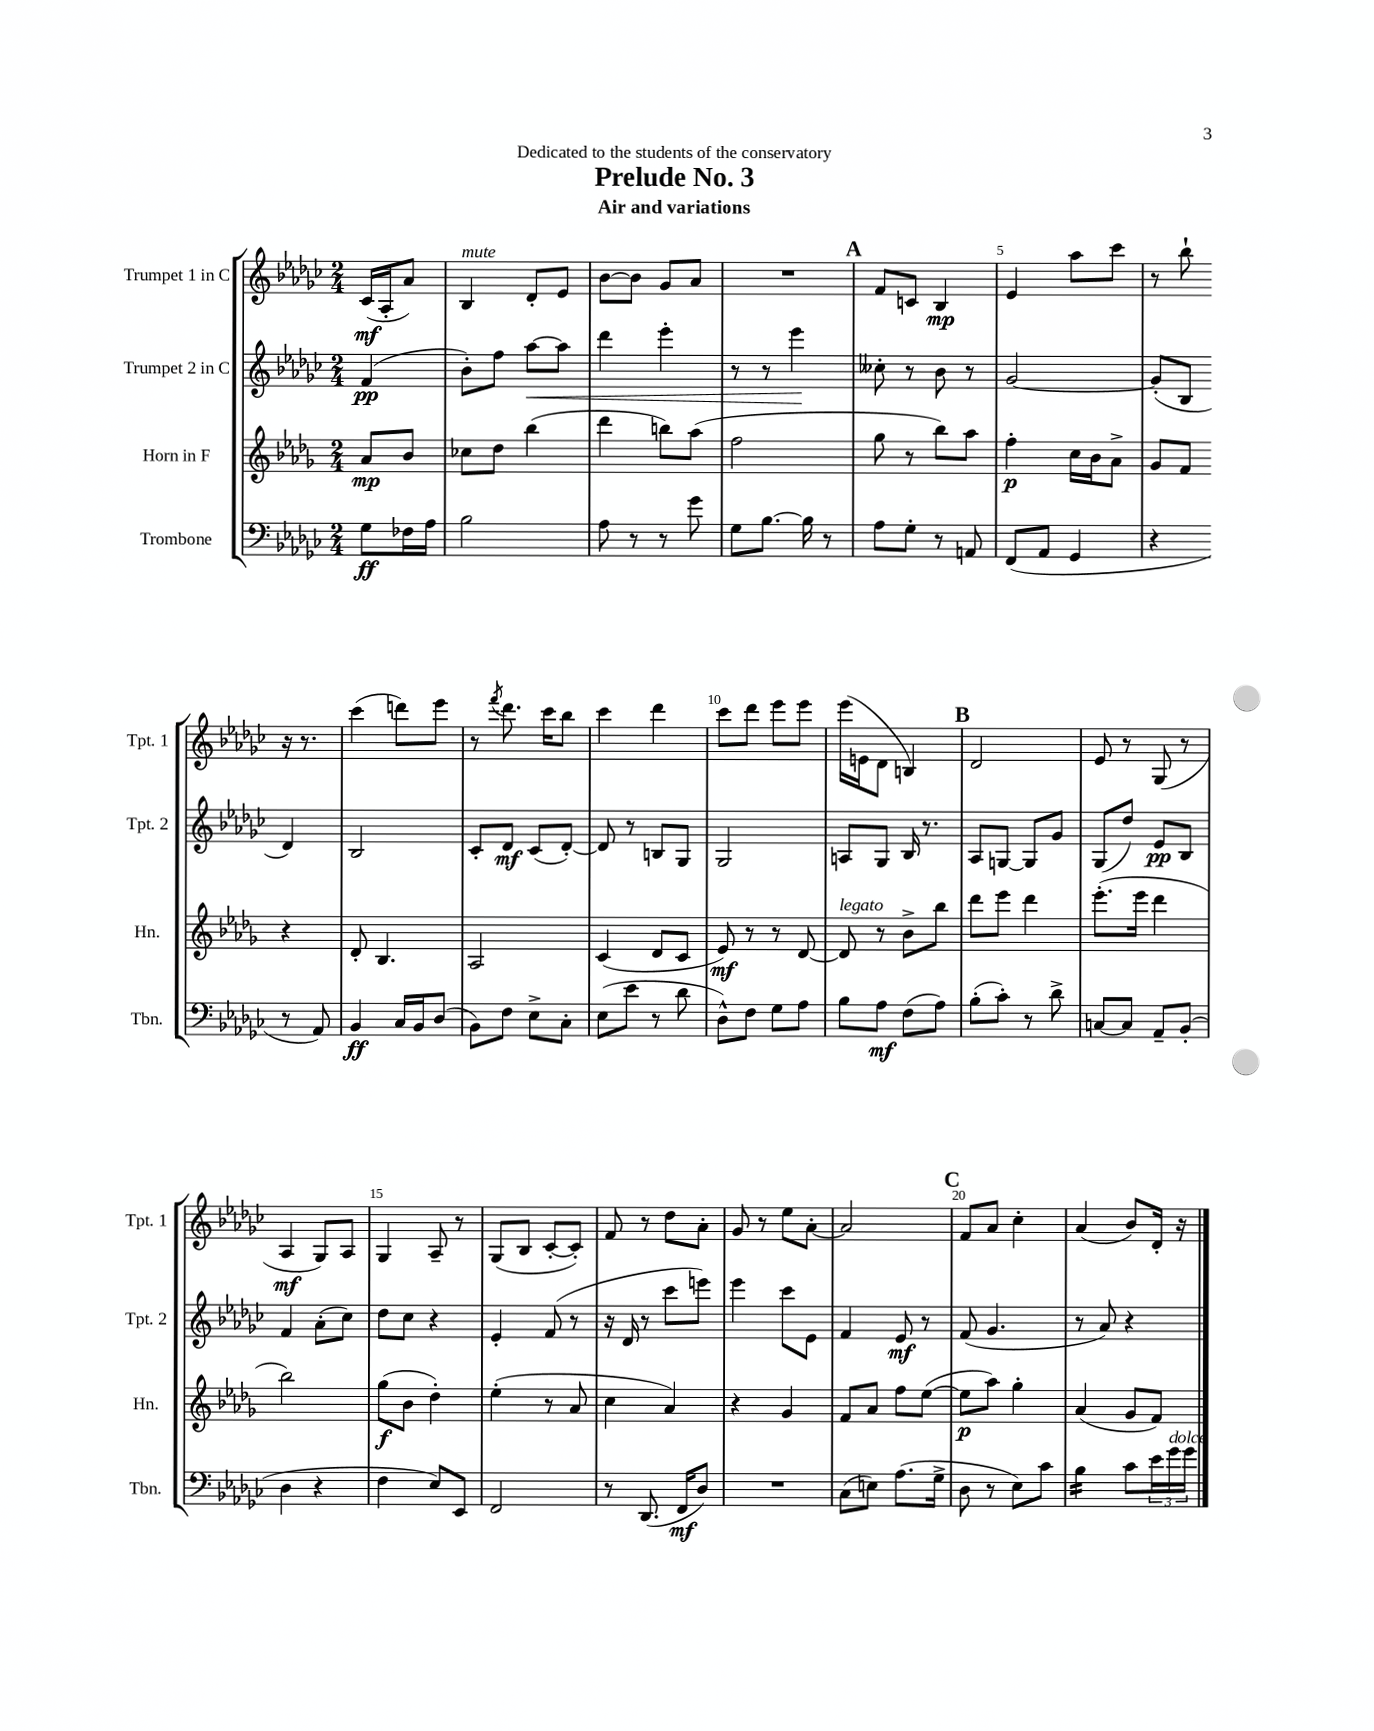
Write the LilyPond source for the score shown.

\header { title = "Prelude No. 3" subtitle = "Air and variations" dedication = "Dedicated to the students of the conservatory" }
<<
\new StaffGroup <<
\new Staff = "s0" \with { instrumentName = "Trumpet 1 in C" shortInstrumentName = "Tpt. 1" } {
    \clef treble \key ges \major \numericTimeSignature \time 2/4 \partial 4
    ces'16\mf( aes16-. aes'8) |
    bes4^\markup { \italic "mute" } des'8-. ees'8 |
    bes'8~ bes'8 ges'8 aes'8 |
    R2 |
    \mark \markup { \bold "A" } f'8 c'8 bes4\mp |
    ees'4 aes''8 ces'''8 |
    r8 bes''8-! r16 r8. |
    ces'''4( d'''8) ees'''8 |
    r8 \acciaccatura { f'''8 } des'''8. ces'''16 bes''8 |
    ces'''4 des'''4 |
    ces'''8 des'''8 ees'''8 ees'''8 |
    ees'''16( e'16 des'8 b4) |
    \mark \markup { \bold "B" } des'2 |
    ees'8 r8 ges8( r8 |
    aes4\mf ges8) aes8 |
    ges4 aes8-- r8 |
    ges8( bes8 ces'8~-. ces'8-.) |
    f'8 r8 des''8 aes'8-. |
    ges'8 r8 ees''8 aes'8~-. |
    aes'2 |
    \mark \markup { \bold "C" } f'8 aes'8 ces''4-. |
    aes'4( bes'8) des'16-. r16 \bar "|." |
}
\new Staff = "s1" \with { instrumentName = "Trumpet 2 in C" shortInstrumentName = "Tpt. 2" } {
    \clef treble \key ges \major \numericTimeSignature \time 2/4 \partial 4
    f'4\pp( |
    bes'8-.) f''8 aes''8~\< aes''8 |
    des'''4 ees'''4-. |
    r8 r8 ees'''4\! |
    \mark \markup { \bold "A" } ceses''8-. r8 bes'8 r8 |
    ges'2~ |
    ges'8-.( bes8 des'4) |
    bes2 |
    ces'8-. des'8\mf ces'8( des'8~-.) |
    des'8 r8 b8 ges8 |
    ges2 |
    a8 ges8 bes16 r8. |
    \mark \markup { \bold "B" } aes8 g8~ g8 ges'8 |
    ges8( des''8) ees'8\pp bes8 |
    f'4 aes'8-.( ces''8) |
    des''8 ces''8 r4 |
    ees'4-. f'8( r8 |
    r16 des'16 r8 ces'''8 e'''8) |
    ees'''4 ces'''8 ees'8 |
    f'4 ees'8\mf r8 |
    \mark \markup { \bold "C" } f'8( ges'4. |
    r8 aes'8) r4 \bar "|." |
}
\new Staff = "s2" \with { instrumentName = "Horn in F" shortInstrumentName = "Hn." } {
    \clef treble \key des \major \numericTimeSignature \time 2/4 \partial 4
    aes'8\mp bes'8 |
    ces''8 des''8 bes''4( |
    des'''4 b''8) aes''8( |
    f''2 |
    \mark \markup { \bold "A" } ges''8 r8 bes''8) aes''8 |
    f''4-.\p c''16 bes'16 aes'8-> |
    ges'8 f'8 r4 |
    des'8-. bes4. |
    aes2 |
    c'4( des'8 c'8 |
    ees'8\mf) r8 r8 des'8~ |
    des'8^\markup { \italic "legato" } r8 bes'8-> bes''8 |
    \mark \markup { \bold "B" } des'''8 ees'''8 des'''4 |
    ees'''8.-.( ees'''16 des'''4 |
    bes''2) |
    ges''8\f( bes'8 des''4-.) |
    ees''4-.( r8 aes'8 |
    c''4 aes'4) |
    r4 ges'4 |
    f'8 aes'8 f''8 ees''8~( |
    \mark \markup { \bold "C" } ees''8\p aes''8) ges''4-. |
    aes'4( ges'8 f'8) \bar "|." |
}
\new Staff = "s3" \with { instrumentName = "Trombone" shortInstrumentName = "Tbn." } {
    \clef bass \key ges \major \numericTimeSignature \time 2/4 \partial 4
    ges8\ff fes16 aes16 |
    bes2 |
    aes8 r8 r8 ges'8 |
    ges8 bes8.~ bes16 r8 |
    \mark \markup { \bold "A" } aes8 ges8-. r8 a,8 |
    f,8( aes,8 ges,4 |
    r4 r8 aes,8) |
    bes,4\ff ces16 bes,16 des8( |
    bes,8) f8 ees8-> ces8-. |
    ees8( ees'8 r8 des'8 |
    des8-^) f8 ges8 aes8 |
    bes8 aes8\mf f8( aes8) |
    \mark \markup { \bold "B" } bes8-.( ces'8-.) r8 des'8-> |
    c8~ c8 aes,8-- bes,8-.( |
    des4 r4 |
    f4 ees8) ees,8 |
    f,2 |
    r8 des,8.( f,16\mf des8) |
    R2 |
    ces8( e8) aes8.( ges16-> |
    \mark \markup { \bold "C" } des8 r8 ees8) ces'8 |
    bes4:16 ces'8 \tuplet 3/2 { ees'16 ges'16^\markup { \italic "dolce" } ges'16 } \bar "|." |
}
>>
>>
\layout { \context { \Score \override BarNumber.break-visibility = ##(#f #t #t) barNumberVisibility = #(every-nth-bar-number-visible 5) } }
